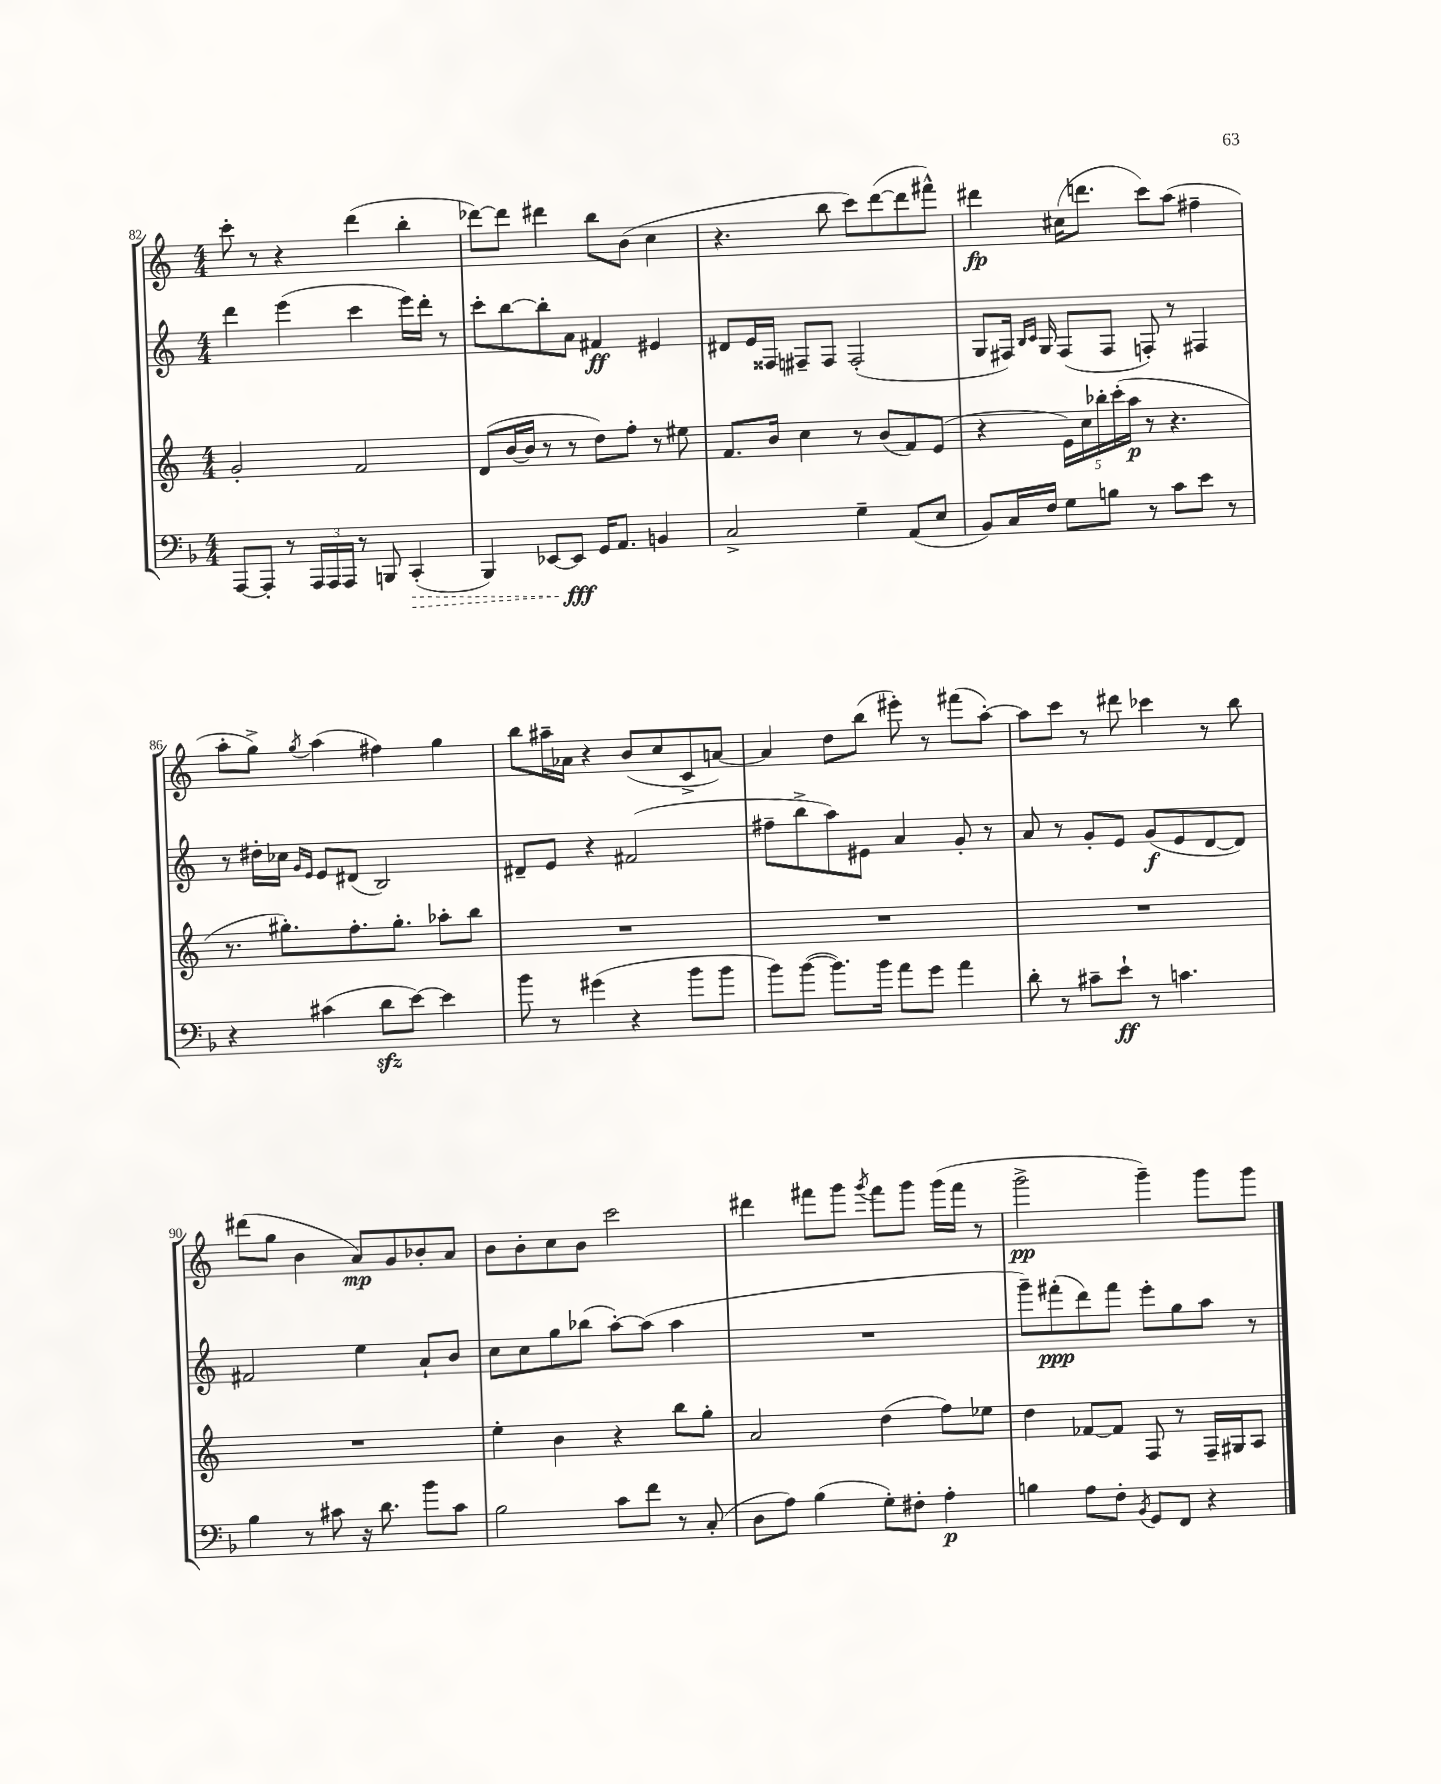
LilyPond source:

<<
\new StaffGroup <<
\new Staff = "s0" {
    \clef treble \key c \major \numericTimeSignature \time 4/4
    c'''8-. r8 r4 d'''4( b''4-. |
    des'''8~) des'''8 dis'''4 b''8 b'8( c''4 |
    r4. b''8 c'''8) d'''8~( d'''8 fis'''8-^) |
    dis'''4\fp cis''16( d'''8. c'''8) a''8( fis''4-- |
    a''8-. g''8->) \acciaccatura { g''8 } a''4( fis''4) g''4 |
    b''8 ais''16-- aes'16 r4 b'8( c''8 c'8-> a'8~) |
    a'4 d''8 b''8( eis'''8-.) r8 fis'''8( a''8~-.) |
    a''8 c'''8 r8 dis'''8 ces'''4 r8 b''8 |
    dis'''8( g''8 b'4 a'8\mp) g'8 bes'8-. a'8 |
    b'8 b'8-. c''8 b'8 c'''2 |
    dis'''4 fis'''8 g'''8 \acciaccatura { g'''8 } fis'''8 g'''8 g'''16( fis'''16 r8 |
    g'''2->\pp g'''4--) g'''8 g'''8 \bar "|." |
}
\new Staff = "s1" {
    \clef treble \key c \major \numericTimeSignature \time 4/4
    d'''4 e'''4( c'''4 e'''16) d'''16-. r8 |
    c'''8-. b''8~ b''8-. a'8 fis'4\ff eis'4 |
    dis'8 e'16 fisis16 fis8-- fis8 fis2-.( |
    g8 fis16) \grace { b16 c'16 } g16 fis8( fis8 f8-.) r8 fis4 |
    r8 dis''16-. ces''16 \grace { g'16 e'16 } e'8 dis'8( b2) |
    dis'8-- e'8 r4 fis'2( |
    fis''8-- b''8-> a''8) eis'8 a'4 g'8-. r8 |
    a'8 r8 g'8-. e'8 g'8\f( e'8 d'8~ d'8) |
    fis'2 e''4 a'8-! b'8 |
    c''8 c''8 g''8 bes''8( a''8~-.) a''8( a''4 |
    R1 |
    g'''8--) fis'''8-.\ppp( d'''8) fis'''8 e'''8-. g''8 a''8 r8 \bar "|." |
}
\new Staff = "s2" {
    \clef treble \key c \major \numericTimeSignature \time 4/4
    g'2-. f'2 |
    d'8( b'16~ b'16 r8 r8 d''8) f''8-. r8 eis''8 |
    f'8. b'16 c''4 r8 b'8( f'8) e'8( |
    r4 \tuplet 5/4 { e'16) c''16 bes''16-. c'''16-.( a''16\p } r8 r4. |
    r8. gis''8.-.) f''8.-. gis''8.-. aes''8-. b''8 |
    R1 |
    R1 |
    R1 |
    R1 |
    e''4-. b'4 r4 b''8 g''8-. |
    a'2 d''4( f''8) ees''8 |
    d''4 fes'8~ fes'8 f8 r8 f16-- gis16 a8 \bar "|." |
}
\new Staff = "s3" {
    \clef bass \key f \major \numericTimeSignature \time 4/4
    a,,8~ a,,8-. r8 \tuplet 3/2 { a,,16 a,,16 a,,16 } r8 b,,8 \once \override Hairpin.style = #'dashed-line c,4-.\>( |
    bes,,4) ees,8~ ees,8\fff\! g,16 a,8. b,4 |
    c2-> g4-- a,8( e8 |
    bes,8) c16 f16 g8 b8 r8 c'8 e'8 r8 |
    r4 cis'4( d'8\sfz e'8~) e'4 |
    bes'8 r8 gis'4( r4 bes'8 bes'8 |
    bes'8) bes'8~( bes'8.) bes'16 a'8 g'8 a'4 |
    d'8-. r8 cis'8-- e'8-!\ff r8 c'4. |
    bes4 r8 cis'8 r16 d'8. bes'8 cis'8 |
    bes2 c'8 f'8 r8 c8-.( |
    d8 a8) bes4( g8-.) fis8-. a4-.\p |
    b4 a8 f8-. \acciaccatura { bes,8 } g,8 f,8 r4 \bar "|." |
}
>>
>>
\layout { \context { \Score currentBarNumber = #82 } }
